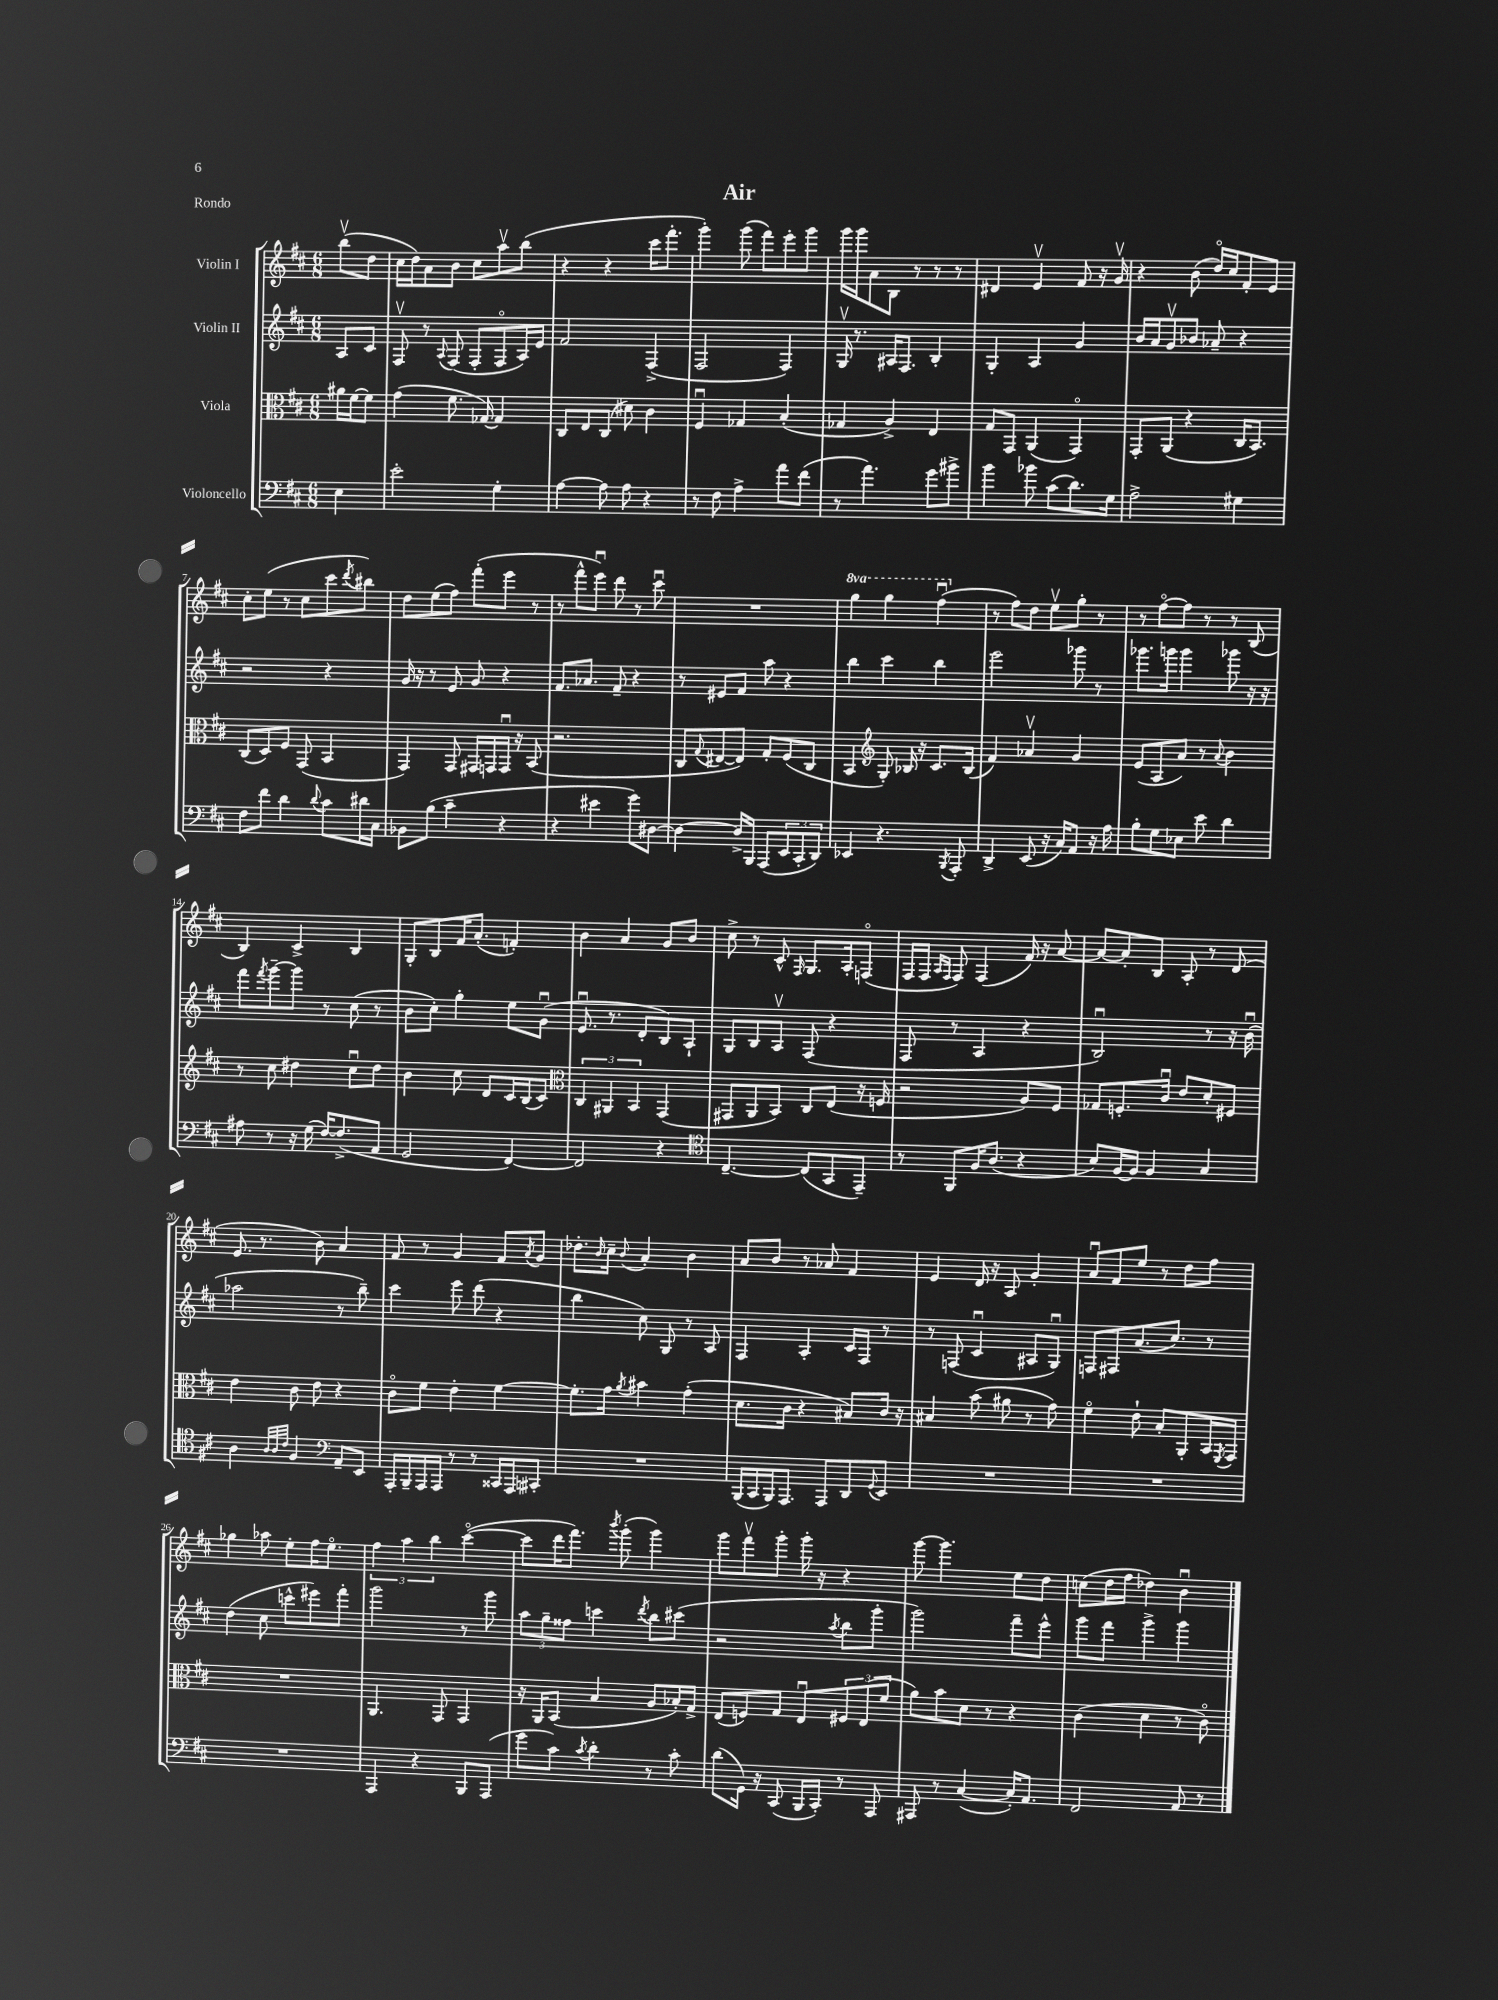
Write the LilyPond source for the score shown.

\header { title = "Air" piece = "Rondo" }
<<
\new StaffGroup <<
\new Staff = "s0" \with { instrumentName = "Violin I" } {
    \clef treble \key d \major \numericTimeSignature \time 6/8 \set Staff.ottavationMarkups = #ottavation-simple-ordinals \partial 4
    b''8\upbow( d''8 |
    cis''16 d''16) a'8 b'8 cis''8 a''8\upbow b''8( |
    r4 r4 cis'''16 fis'''8.-. |
    g'''4-.) g'''8( fis'''8) e'''8-. g'''8 |
    g'''16 g'''16 a'8 b8 r8 r8 r8 |
    dis'4 e'4\upbow fis'8 r16 g'16\upbow |
    r4 b'8( d''16\flageolet) cis''16 fis'8-. e'8 |
    cis''8-. e''8( r8 cis''8 cis'''8 \acciaccatura { d'''8 } bis''8) |
    d''8 e''8( fis''8) fis'''8-.( e'''8 r8 |
    r8 fis'''8-^ e'''8\downbow) d'''8 r8 cis'''8\downbow |
    R2. |
    \ottava #1 g'''4 g'''4 fis'''4\downbow( \ottava #0 |
    r8 fis''8) d''8 e''8\upbow g''8-. r8 |
    r8 fis''8~\flageolet fis''8 r8 r8 b8( |
    b4) cis'4-> b4 |
    g8-. b8 fis'16 a'8.-.( f'4-.) |
    b'4 a'4 g'8 b'8 |
    cis''8-> r8 cis'8-^ \grace { fis16 } g8. a16-. f8\flageolet( |
    fis16 fis16 \grace { a16 fis16 } fis8) fis4( fis'16) r16 a'8~ |
    a'8~ a'8-. b8 a8-. r8 d'8( |
    e'8. r8. b'8) a'4 |
    fis'8 r8 g'4 fis'8 \acciaccatura { a'8 } g'8 |
    des''8.-. \grace { b'16 } cis''16-- \appoggiatura { b'8 } a'4-. b'4 |
    a'8 b'8 r8 aes'8 fis'4 |
    e'4 d'16 r16 a8 g'4-. |
    a'8\downbow fis'8 e''8 r8 d''8 fis''8 |
    ges''4 aes''8 e''8-. fis''16 e''8.\flageolet |
    \tuplet 3/2 { fis''4 a''4 b''4 } cis'''4~\flageolet( |
    cis'''8 d'''16 fis'''8.) \acciaccatura { b'''8 } g'''8-.( g'''4) |
    g'''8 fis'''8\upbow g'''8-. g'''16-. r16 r4 |
    g'''8~ g'''4. e''8 d''8 |
    c''8( d''16 fis''16 des''4) b'4\downbow \bar "|." |
}
\new Staff = "s1" \with { instrumentName = "Violin II" } {
    \clef treble \key d \major \numericTimeSignature \time 6/8 \partial 4
    a8 cis'8 |
    fis8\upbow r8 \appoggiatura { a8 } fis8( fis8-. fis8\flageolet a16) e'16 |
    fis'2 fis4->( |
    fis2 fis4) |
    g16\upbow r8. ais16 fis8. b4-. |
    g4-. a4 g'4 |
    b'16 a'16 g'8\upbow bes'8 aes'8-- r4 |
    r2 r4 |
    g'16 r16 r8 e'8 g'8 r4 |
    fis'8. aes'8. fis'8-- r4 |
    r8 eis'8 fis'8 a''8 r4 |
    b''4 cis'''4 b''4 |
    e'''2 ges'''8 r8 |
    ges'''8. g'''16 g'''4 ges'''8 r16 r16 |
    fis'''8 \acciaccatura { fis'''8 } g'''8~-- g'''8 r8 cis''8( r8 |
    b'8 cis''8-.) g''4-. e''8 g'8\downbow( |
    e'8.\downbow r8. d'8-. b8) a8-! |
    g8 b8 a8\upbow fis8( r4 |
    fis8 r8 a4 r4 |
    b2\downbow) r8 r16 b'16\downbow( |
    aes''2 r8 b''8--) |
    cis'''4 e'''8 d'''8( r4 |
    b''4 cis''8) g8 r8 a8 |
    fis4 a4-. cis'16 fis16 r8 |
    r8 f8( cis'4\downbow ais8 g8\downbow) |
    f8 fis8 a'8.( cis''8.) r8 |
    d''4( cis''8 c'''8-^ eis'''8) fis'''8-. |
    g'''2 r8 g'''8 |
    \tuplet 3/2 { a''8 g''8-- fisis''8 } c'''4 \acciaccatura { d'''8 } b''8 cis'''8( |
    r2 \acciaccatura { a''8 } b''8 g'''8-. |
    g'''2) fis'''8-- e'''8-^ |
    g'''8 fis'''8 g'''4-> g'''4 \bar "|." |
}
\new Staff = "s2" \with { instrumentName = "Viola" } {
    \clef alto \key d \major \numericTimeSignature \time 6/8 \partial 4
    ais'16 fis'16~ fis'8 |
    g'4( fis'8. ges16~) ges4 |
    cis8 e8 cis8( dis'8) cis'4 |
    fis4\downbow ges4 b4-.( |
    ges4 a4->) e4 |
    g8 g,8 a,4( g,4\flageolet) |
    g,8-. a,8( r4 cis16 b,8.) |
    cis8( d8) fis8 g,8( b,4 |
    g,4) g,8 gis,16 g,16 g,16\downbow r16 b,8( |
    r2. |
    cis8 \appoggiatura { g8 } eis8~ eis8) g8-. fis8( cis8 |
    b,4 \clef treble g8-.) bes16 r16 cis'8. bes16( |
    fis'4) aes'4\upbow g'4 |
    e'8( a8 a'8) r8 \appoggiatura { a'8 } b'4 |
    r8 cis''8 dis''4 cis''8\downbow dis''8 |
    b'4 cis''8 d'8 cis'16 b16( cis'8) |
    \clef alto \tuplet 3/2 { cis4 ais,4 b,4 } g,4( |
    gis,8 a,8 b,8) cis8 e8( r16 f16 |
    r2 a8) fis8 |
    ges8 f8.-. cis'16\downbow e'8 d'8-. fis8 |
    e'4 cis'8 e'8 r4 |
    cis'8\flageolet fis'8 e'4-. fis'4~ |
    fis'8.-. g'16 \acciaccatura { a'8 } bis'4 g'4-.( |
    d'8. cis'16 r4 bis8) cis'16 r16 |
    bis4 b'8( ais'8 r8 g'8) |
    fis'4\flageolet e'8-! b8-. a,8-. b,16 \acciaccatura { fis,8 } g,16 |
    R2. |
    a,4. g,8 g,4 |
    r16 a,16 b,8( b4 a8 bes16-.) g16-> |
    e8( f8) g8 e8\downbow \tuplet 3/2 { fis8 e8( fis'8 } |
    a'8) b'8 d'8 r8 r4 |
    cis'4( d'4 r8 cis'8\flageolet) \bar "|." |
}
\new Staff = "s3" \with { instrumentName = "Violoncello" } {
    \clef bass \key d \major \numericTimeSignature \time 6/8 \partial 4
    e4 |
    e'2-. g4-. |
    a4~ a8 a8 r4 |
    r8 fis8 a4-> a'8 fis'8( |
    r8 a'4.) g'8 bis'8-> |
    b'4 bes'8 cis'8( d'8.) g16 |
    a2-> gis4 |
    fis8 fis'8 d'4 \appoggiatura { d'8 } cis'8 dis'16 cis16 |
    bes,8 b8( cis'4-- r4 |
    r4 eis'4 g'8) dis8~ |
    dis4~ dis16-> b,,16 a,,8( \tuplet 3/2 { e,8 cis,8-. d,8) } |
    ees,4 r4. \acciaccatura { b,,8 } a,,8-. |
    d,4-> e,8( r16 cis16) a,8 r16 a16 |
    b8-. g8 ees8 e'8 d'4 |
    ais8 r8 r16 g16( fis16~) fis8.->( a,8 |
    g,2 fis,4~) |
    fis,2 r4 |
    \clef tenor cis4.~-- cis8( g,8 e,8--) |
    r8 fis,8 fis16 a8.( r4 |
    b8) fis16~ fis16 fis4 g4 |
    a4 \grace { a32 a32 cis'32 } fis4 \clef bass a,8-- e,8 |
    a,,16-. b,,16-- a,,16 a,,16 r8 r8 cisis,16 a,,16 cis,8-. |
    R2. |
    b,,16( cis,16 b,,16) a,,8. a,,8 d,8 \appoggiatura { g,8 } e,8 |
    R2. |
    R2. |
    R2. |
    a,,4 r4 b,,8 a,,8( |
    g'8 cis'8) \acciaccatura { cis'8 } d'4-. r8 cis'8-. |
    d'8( g,16) r16 cis,8( b,,16 cis,16-.) r8 a,,8 |
    ais,,8 r8 cis4~( cis16-.) a,8. |
    fis,2 a,8 r8 \bar "|." |
}
>>
>>
